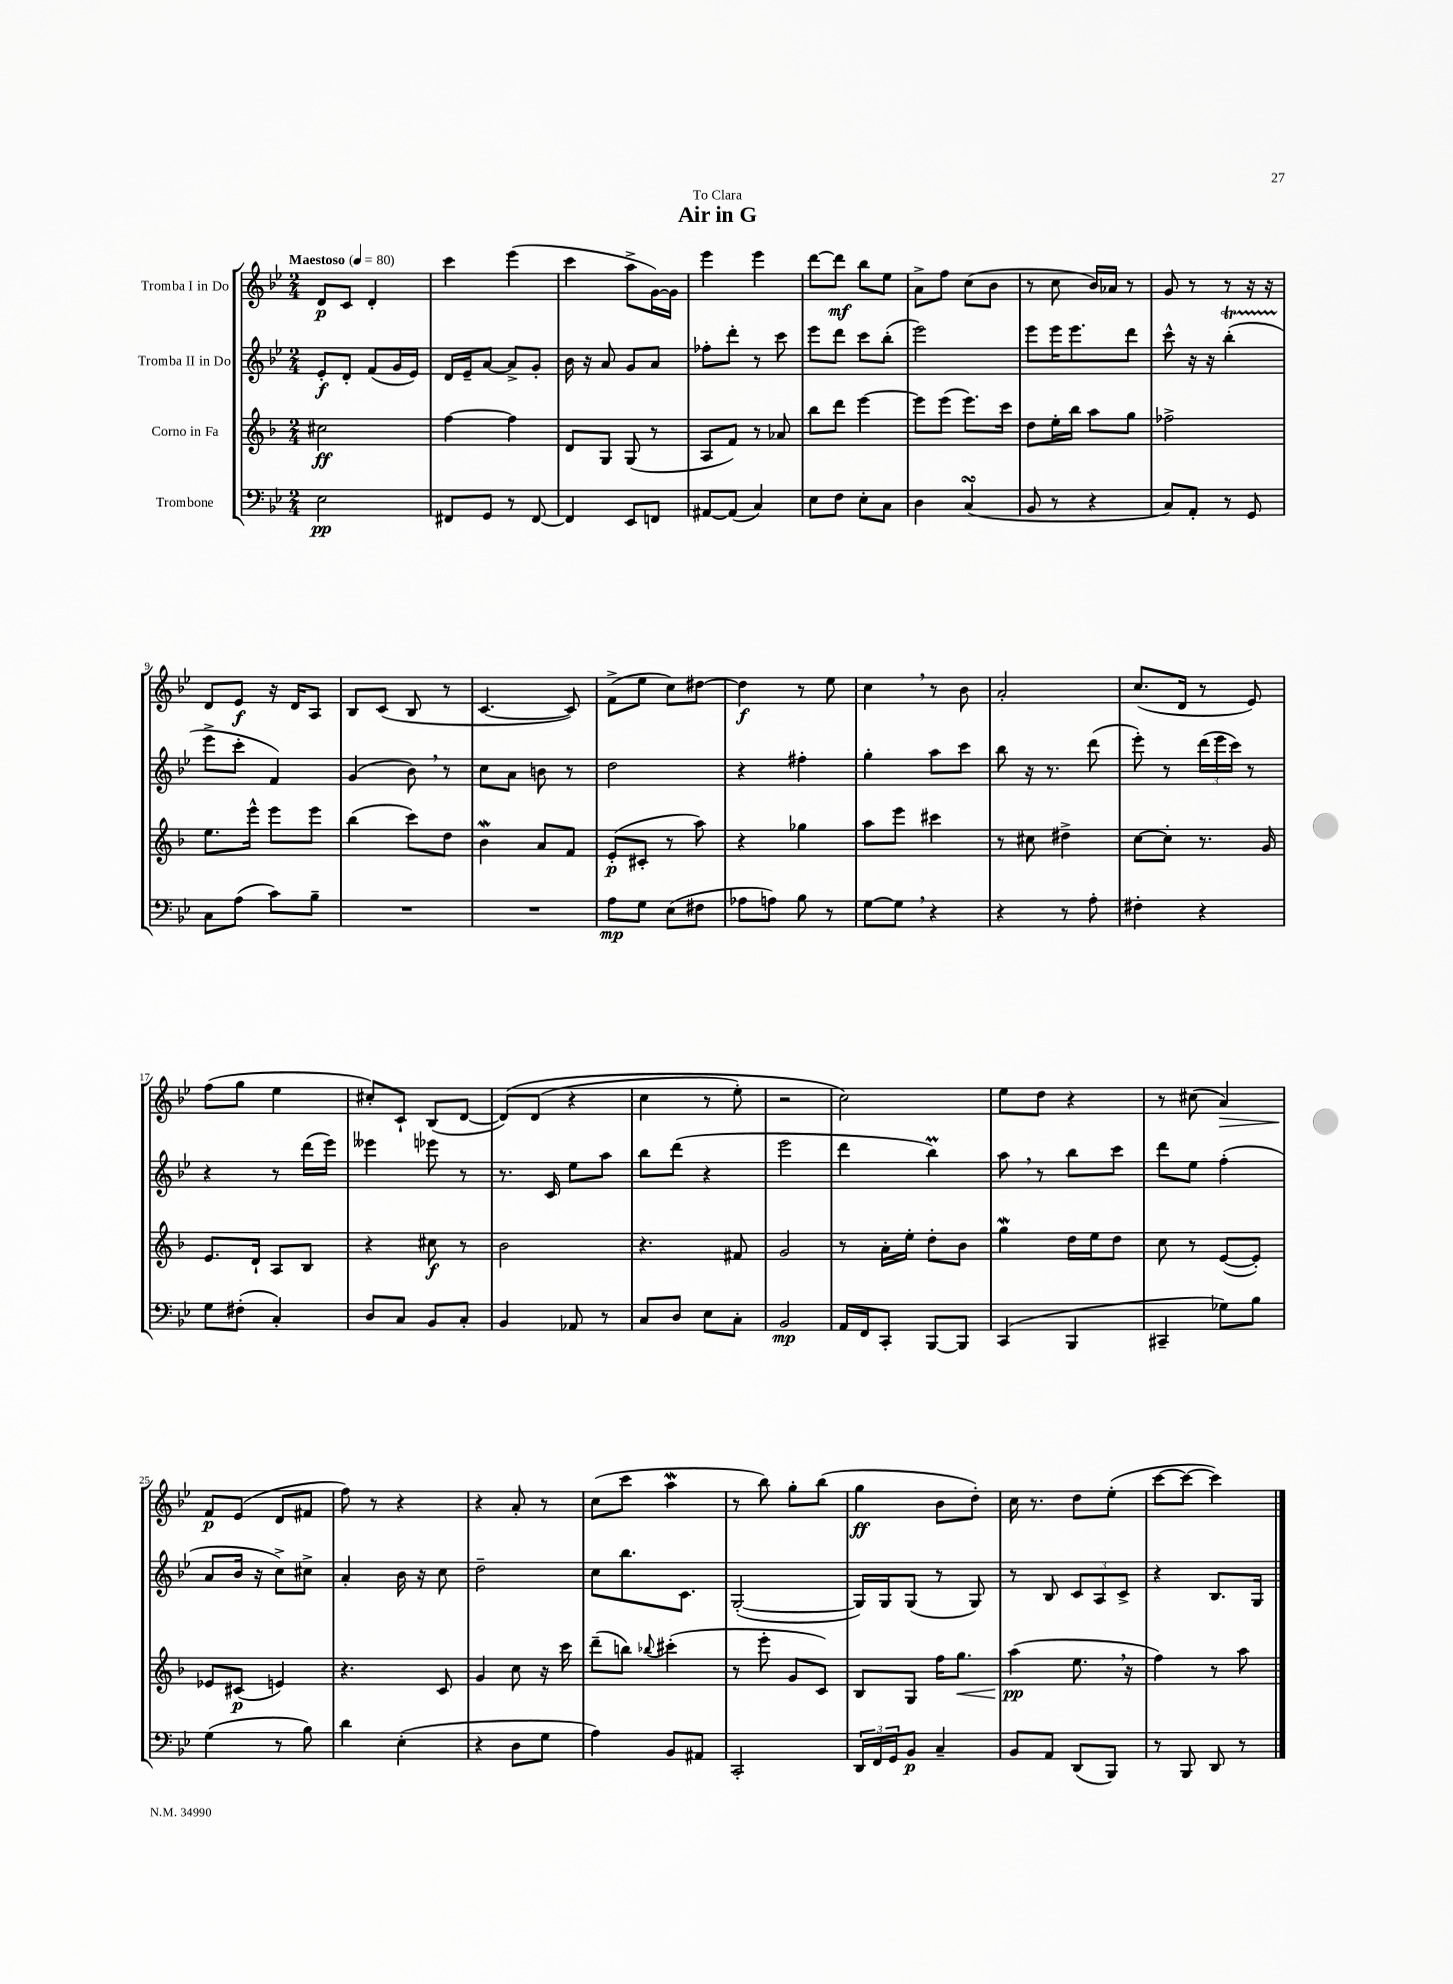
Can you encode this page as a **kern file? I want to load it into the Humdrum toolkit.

**kern	**dynam	**kern	**dynam	**kern	**dynam	**kern	**dynam
*part4	*part4	*part3	*part3	*part2	*part2	*part1	*part1
*staff4	*staff4	*staff3	*staff3	*staff2	*staff2	*staff1	*staff1
*I"Trombone	*	*I"Corno in Fa	*	*I"Tromba II in Do	*	*I"Tromba I in Do	*
*clefF4	*	*clefG2	*	*clefG2	*	*clefG2	*
*k[b-e-]	*	*k[b-]	*	*k[b-e-]	*	*k[b-e-]	*
*M2/4	*	*M2/4	*	*M2/4	*	*M2/4	*
*MM80	*	*MM80	*	*MM80	*	*MM80	*
=1	=1	=1	=1	=1	=1	=1	=1
!	!	!	!	!	!	!LO:TX:a:B:t=Maestoso	!
2E-\	pp	2cc#X\	ff	8e-'/L	f	8d/L	p
.	.	.	.	8d'/J	.	8c/J	.
.	.	.	.	(8f/L	.	4d'/	.
.	.	.	.	16g/L	.	.	.
.	.	.	.	16e-/JJ)	.	.	.
=2	=2	=2	=2	=2	=2	=2	=2
8FF#X/L	.	[4ff\	.	16d/LL	.	4ccc\	.
.	.	.	.	16e-~/J	.	.	.
8GG/J	.	.	.	[8a/J	.	.	.
8r	.	4ff\]	.	8a^/L]	.	(4eee-\	.
[8FF#/	.	.	.	8g'/J	.	.	.
=3	=3	=3	=3	=3	=3	=3	=3
4FF#/]	.	8d/L	.	16b-\	.	4ccc\	.
.	.	.	.	16r	.	.	.
.	.	8G/J	.	8a/	.	.	.
8EE-/L	.	(8G/	.	8g/L	.	8aa^\L	.
8FFn/J	.	8r	.	8a/J	.	[16g\L)	.
.	.	.	.	.	.	16g\JJ]	.
=4	=4	=4	=4	=4	=4	=4	=4
[8AA#X/L	.	8A/L	.	8ff-X'\L	.	4eee-\	.
(8AA#/J]	.	8f/J)	.	8ddd'\J	.	.	.
4C/)	.	8r	.	8r	.	4eee-\	.
.	.	8a-X/	.	8ccc\	.	.	.
=5	=5	=5	=5	=5	=5	=5	=5
8E-\L	.	8bb-\L	.	8eee-\L	.	[8ddd\L	.
8F\J	.	8ddd\J	.	8ddd\J	.	8ddd\J]	mf
8E-'\L	.	[4eee\	.	8ccc\L	.	8bb-\L	.
8C\J	.	.	.	(8bb-'\J	.	8ee-\J	.
=6	=6	=6	=6	=6	=6	=6	=6
4D\	.	8eee\L]	.	2eee-\)	.	8a^\L	.
.	.	(8eee\J	.	.	.	8ff\J	.
(4CsSSS/	.	8.eee\L)	.	.	.	(8cc\L	.
.	.	.	.	.	.	8b-\J	.
.	.	16ccc\Jk	.	.	.	.	.
=7	=7	=7	=7	=7	=7	=7	=7
8BB-/	.	8dd\L	.	8eee-\L	.	8r	.
8r	.	16ee'\L	.	16eee-\K	.	8cc\	.
.	.	16bb-\JJ	.	8.eee-\	.	.	.
4r	.	8aa\L	.	.	.	16b-/LL)	.
.	.	.	.	.	.	16a-X/JJ	.
.	.	8gg\J	.	8ddd\J	.	8r	.
=8	=8	=8	=8	=8	=8	=8	=8
8C/L)	.	2ff-X^\	.	8ccc^^\	.	8g/	.
8AA'/J	.	.	.	16r	.	8r	.
.	.	.	.	16r	.	.	.
8r	.	.	.	(4bb-T'\	.	8r	.
8GG/	.	.	.	.	.	16r	.
.	.	.	.	.	.	16r	.
!!LO:LB:g=z
=9	=9	=9	=9	=9	=9	=9	=9
8C\L	.	8.ee\L	.	8eee-^\L	.	8d/L	.
(8A\J	.	.	.	8ccc'\J	.	8e-/J	f
.	.	16eee^^\Jk	.	.	.	.	.
8c\L)	.	8eee\L	.	4f/)	.	16r	.
.	.	.	.	.	.	16d/KL	.
8B-~\J	.	8eee\J	.	.	.	8A/J	.
=10	=10	=10	=10	=10	=10	=10	=10
2r	.	(4bb-\	.	(4g/	.	8B-/L	.
.	.	.	.	.	.	(8c/J	.
.	.	8ccc\L)	.	8b-,\)	.	8B-/	.
.	.	8dd\J	.	8r	.	8r	.
=11	=11	=11	=11	=11	=11	=11	=11
2r	.	4b-w\	.	8cc\L	.	[4.c/	.
.	.	.	.	8a\J	.	.	.
.	.	8a/L	.	8bn\	.	.	.
.	.	8f/J	.	8r	.	8c/])	.
=12	=12	=12	=12	=12	=12	=12	=12
8A\L	mp	(8e'/L	p	2dd\	.	(8f^\L	.
8G\J	.	8c#X'/J	.	.	.	8ee-\J	.
(8E-\L	.	8r	.	.	.	8cc\L)	.
8F#X\J	.	8aa\)	.	.	.	[8dd#X\J	.
=13	=13	=13	=13	=13	=13	=13	=13
8A-X\L	.	4r	.	4r	.	4dd#\]	f
8An\J)	.	.	.	.	.	.	.
8B-\	.	4gg-X\	.	4ff#X'\	.	8r	.
8r	.	.	.	.	.	8ee-\	.
=14	=14	=14	=14	=14	=14	=14	=14
[8G\L	.	8aa\L	.	4gg'\	.	4cc,\	.
8G,\J]	.	8eee\J	.	.	.	.	.
4r	.	4ccc#X\	.	8aa\L	.	8r	.
.	.	.	.	8ccc\J	.	8b-\	.
=15	=15	=15	=15	=15	=15	=15	=15
4r	.	8r	.	8bb-\	.	2a'/	.
.	.	8cc#X\	.	16r	.	.	.
.	.	.	.	8.r	.	.	.
8r	.	4dd#X^\	.	.	.	.	.
8A'\	.	.	.	(8ddd\	.	.	.
=16	=16	=16	=16	=16	=16	=16	=16
4F#X'\	.	[8cc\L	.	8eee-'\)	.	(8.cc/L	.
.	.	8cc'\J]	.	8r	.	.	.
.	.	.	.	.	.	16d/Jk	.
4r	.	8.r	.	(24ddd\LL	.	8r	.
.	.	.	.	24eee-\	.	.	.
.	.	.	.	24ccc\JJ)	.	.	.
.	.	.	.	8r	.	8e-/)	.
.	.	16g/	.	.	.	.	.
!!LO:LB:g=z
=17	=17	=17	=17	=17	=17	=17	=17
8G\L	.	8.e/L	.	4r	.	(8ff\L	.
(8F#X'\J	.	.	.	.	.	8gg\J	.
.	.	16d`/Jk	.	.	.	.	.
4C'/)	.	8A/L	.	8r	.	4ee-\	.
.	.	8B-/J	.	(16ddd\LL	.	.	.
.	.	.	.	16eee-\JJ)	.	.	.
=18	=18	=18	=18	=18	=18	=18	=18
8D/L	.	4r	.	4eee--X\	.	8cc#X'/L)	.
8C/J	.	.	.	.	.	8c`/J	.
8BB-/L	.	8cc#X\	f	8eee-X\	.	(8B-/L	.
8C'/J	.	8r	.	8r	.	[8d/J	.
=19	=19	=19	=19	=19	=19	=19	=19
4BB-/	.	2b-\	.	8.r	.	(8d/L])	.
.	.	.	.	.	.	(8d/J	.
.	.	.	.	16c/	.	.	.
8AA-X/	.	.	.	8ee-\L	.	4r	.
8r	.	.	.	8aa\J	.	.	.
=20	=20	=20	=20	=20	=20	=20	=20
8C/L	.	4.r	.	8bb-\L	.	4cc\	.
8D/J	.	.	.	(8ddd\J	.	.	.
8E-\L	.	.	.	4r	.	8r	.
8C'\J	.	8f#X/	.	.	.	8ee-'\)	.
=21	=21	=21	=21	=21	=21	=21	=21
2BB-/	mp	2g/	.	2eee-\	.	2r	.
=22	=22	=22	=22	=22	=22	=22	=22
16AA/LL	.	8r	.	4ddd\	.	2cc\)	.
16FF/J	.	.	.	.	.	.	.
8CC'/J	.	16a'\LL	.	.	.	.	.
.	.	16ee'\JJ	.	.	.	.	.
[8BBB-/L	.	8dd'\L	.	4bb-M\)	.	.	.
8BBB-/J]	.	8b-\J	.	.	.	.	.
=23	=23	=23	=23	=23	=23	=23	=23
(4CC/	.	4ggW\	.	8aa,\	.	8ee-\L	.
.	.	.	.	8r	.	8dd\J	.
4BBB-/	.	16dd\LL	.	8bb-\L	.	4r	.
.	.	16ee\J	.	.	.	.	.
.	.	8dd\J	.	8ccc\J	.	.	.
=24	=24	=24	=24	=24	=24	=24	=24
4CC#X~/	.	8cc\	.	8ddd\L	.	8r	.
.	.	8r	.	8ee-\J	.	(8cc#X\	.
!	!	!	!	!	!	!	!LO:HP:b
8G-X\L)	.	([8e/L	.	(4ff'\	.	4a/)	>
8B-\J	.	8e'/J])	.	.	.	.	.
!!LO:LB:g=z
=25	=25	=25	=25	=25	=25	=25	=25
(4G\	.	8e-X/L	.	8a/L	.	8f/L	p
.	.	(8c#X/J	p	16b-/Jk	.	(8e-/J	]
.	.	.	.	16r	.	.	.
8r	.	4en/)	.	8cc^\L)	.	8d/L	.
8B-\)	.	.	.	8cc#X^\J	.	8f#X/J	.
=26	=26	=26	=26	=26	=26	=26	=26
4d\	.	4.r	.	4a'/	.	8ff\)	.
.	.	.	.	.	.	8r	.
(4E-'\	.	.	.	16b-\	.	4r	.
.	.	.	.	16r	.	.	.
.	.	8c/	.	8cc\	.	.	.
=27	=27	=27	=27	=27	=27	=27	=27
4r	.	4g/	.	2dd~\	.	4r	.
8D\L	.	8cc\	.	.	.	8a'/	.
8G\J	.	16r	.	.	.	8r	.
.	.	16ccc\	.	.	.	.	.
=28	=28	=28	=28	=28	=28	=28	=28
4A\)	.	(8ddd~\L	.	8cc\L	.	(8cc\L	.
.	.	8bbn\J)	.	8.bb-\	.	8ccc\J	.
.	.	8qqbb-X/	.	.	.	.	.
8BB-/L	.	(4ccc#X'\	.	.	.	4aaW\	.
.	.	.	.	8.c\J	.	.	.
8AA#X/J	.	.	.	.	.	.	.
=29	=29	=29	=29	=29	=29	=29	=29
2CC'/	.	8r	.	([2G'/	.	8r	.
.	.	8eee'\	.	.	.	8bb-\)	.
.	.	8g/L	.	.	.	8gg'\L	.
.	.	8c/J)	.	.	.	(8bb-\J	.
=30	=30	=30	=30	=30	=30	=30	=30
24DD/LL	.	8B-/L	.	16G/LL])	.	4gg\	ff
24FF/	.	.	.	.	.	.	.
.	.	.	.	16G/J	.	.	.
24GG/J	.	.	.	.	.	.	.
8BB-/J	p	8G/J	.	(8G/J	.	.	.
4C~/	.	16ff\KL	.	8r	.	8b-\L	.
!	!	!	!LO:HP:b	!	!	!	!
.	.	8.gg\J	<	.	.	.	.
.	.	.	.	8G/)	.	8dd'\J)	.
=31	=31	=31	=31	=31	=31	=31	=31
8BB-/L	.	(4aa\	pp	8r	.	16cc\	.
.	.	.	.	.	.	8.r	.
8AA/J	.	.	.	8B-/	.	.	.
(8DD/L	.	8.ee,\	[	12c/L	.	8dd\L	.
.	.	.	.	12A/	.	.	.
8BBB-/J)	.	.	.	.	.	(8ee-'\J	.
.	.	.	.	12c^/J	.	.	.
.	.	16r	.	.	.	.	.
=32	=32	=32	=32	=32	=32	=32	=32
8r	.	4ff\)	.	4r	.	[8ccc\L	.
8BBB-/	.	.	.	.	.	8ccc\J_	.
8DD/	.	8r	.	8.B-/L	.	4ccc\])	.
8r	.	8aa\	.	.	.	.	.
.	.	.	.	16G/Jk	.	.	.
==	==	==	==	==	==	==	==
*-	*-	*-	*-	*-	*-	*-	*-
